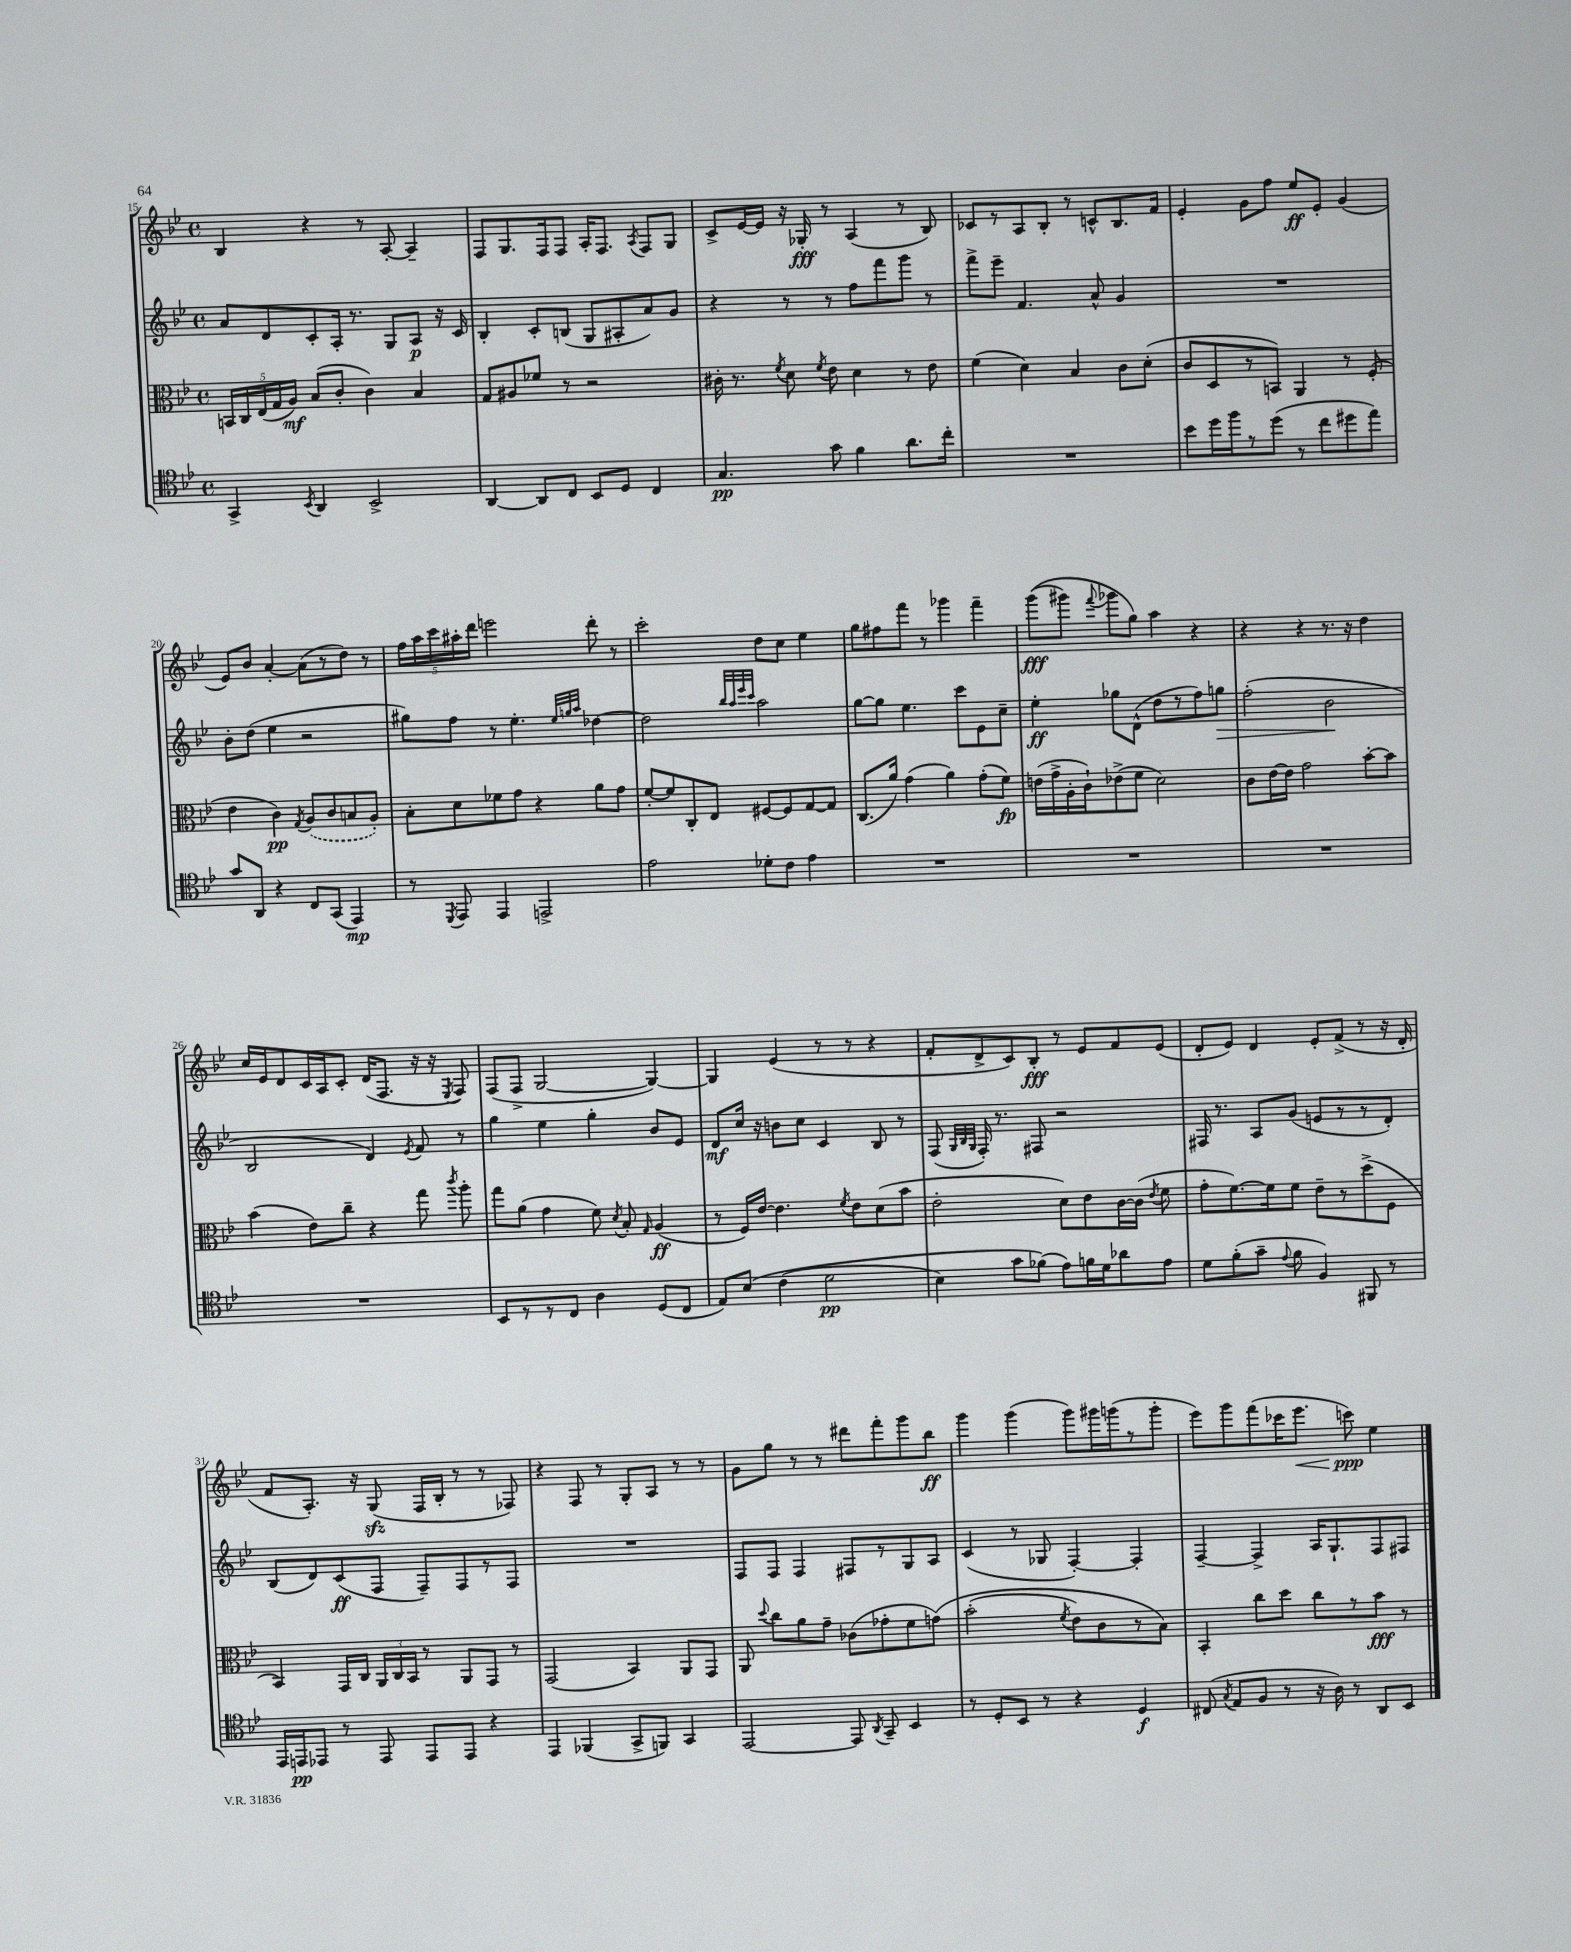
<<
\new StaffGroup <<
\new Staff = "s0" {
    \clef treble \key bes \major \defaultTimeSignature \time 4/4
    \autoBeamOff bes4 r4 r8 a8~-. a4-- |
    f8[ g8. f16 f8] a16[-. f8.] \acciaccatura { a8 } f8[ g8] |
    c'8[-> ees'16~ ees'16] r16 ges16-.\fff r8 a4( r8 bes8) |
    ces'8[ r8 a8 bes8]-. r8 c'8[-^ bes8. f'16] |
    ees'4-. g'8[ f''8] ees''8[\ff ees'8]-. g'4( |
    ees'8[) bes'8] a'4~-. a'8[( r8 d''8]) r8 |
    \tuplet 5/4 { f''16[ a''16 c'''16 ais''16-. d'''16] } e'''2 d'''8-. r8 |
    c'''2-. d''8[ c''8] ees''4 |
    g''8[ fis''8 f'''8] r8 ges'''4 f'''4-- |
    g'''8[\fff(\( gis'''8]) \appoggiatura { f'''8 } ges'''8[ g''8]\) a''4 r4 |
    r4 r4 r8. r16 d''4 |
    c''16[ ees'16 d'8 c'16 a16 c'8]-. d'16[( f8.] r16 r16 \acciaccatura { ees8 } f8) |
    f8[( f8]-> g2~ g4~) |
    g4 ees'4( r8 r8 r4 |
    f'8[-. d'8-> c'8) bes8]-.\fff r8 ees'8[ f'8 ees'8]( |
    d'8[-. ees'8]) d'4 ees'8[-. f'8]->( r8 r16 d'16-. |
    f'8[ a8.]-.) r16 g8\sfz( f16[ bes16]-. r8 r8 fes8) |
    r4 f8 r8 g8[-. a8] r8 r8 |
    g'8[ g''8] r8 r8 dis'''8[ f'''8-. g'''8 bes''8]\ff |
    g'''4 g'''4( g'''8[) gis'''16 g'''16( r8 g'''8]-. |
    ees'''8[) g'''8 f'''8( ces'''16 ees'''8.]\< c'''8\ppp\!) ees''4 \bar "|." |
}
\new Staff = "s1" {
    \clef treble \key bes \major \defaultTimeSignature \time 4/4
    \autoBeamOff a'8[ d'8 c'8-. a16]-. r8. g8[ a8]\p r16 c'16 |
    bes4-. c'8[-. b8]( g8[ ais8-. a'8) g'8] |
    r4 r8 r8 f''8[ f'''8 g'''8] r8 |
    f'''8[-> ees'''8]-- f'4. a'8-^ g'4 |
    R1 |
    bes'8[-. d''8]( ees''4 r2 |
    gis''8[) f''8] r8 ees''4.-. \grace { ees''32[ g''32 a''32] } des''4~ |
    des''2 \grace { bes''32[ a''32 ees'''32 c'''32] } a''2 |
    g''8[~ g''8] ees''4. c'''8[ ees'8 c''8]-- |
    ees''4-.\ff ges''8[ d'8]-^( d''8[ r8 f''8) g''8]\> |
    f''2-.( bes'2\! |
    bes2 d'4) \acciaccatura { ees'8 } f'8 r8 |
    g''4 ees''4 g''4-. bes'8[ ees'8] |
    d'8[\mf c''16] r16 b'8[ c''8] c'4 bes8 r8 |
    f8( \grace { g32[ bes32 g32] } f16-.) r8. fis8 r2 |
    fis16 r8. a8[ g'8]( e'8[ r8 r8 d'8]-.) |
    bes8[( d'8) c'8\ff( f8] f8[--) f8 r8 f8] |
    R1 |
    f8[ f8] f4 fis8[ r8 g8 a8] |
    c'4( r8 ges8 f4~-.) f4-. |
    f4~-- f4-> a16[ g8.-! f8 fis8] \bar "|." |
}
\new Staff = "s2" {
    \clef alto \key bes \major \defaultTimeSignature \time 4/4
    \autoBeamOff \tuplet 5/4 { b,16[ c16 ees16( g16 a16]\mf) } bes8[( c'8]-. c'4) bes4 |
    g8[ ais8 fes'8] r8 r2 |
    cis'16-. r8. \acciaccatura { f'8 } d'8 \acciaccatura { f'8 } ees'8 d'4 r8 ees'8 |
    f'4( d'4) bes4 c'8[ d'8]-.( |
    c'8[ d8 r8 b,8]) a,4 r8 f8-.( |
    ees'4 c'4\pp) \acciaccatura { g8 } \once \slurDashed a8[( c'8 b8 a8]-.) |
    bes8[-. d'8 fes'8 g'8] r4 a'8[ g'8] |
    f'8[~-. f'8 c8-. ees8] fis8[~ fis8 g8~ g8] |
    c8.[( a'16]) g'4( a'4) g'8[-.( f'8]\fp) |
    e'16[( g'16-> a16-. c'16-!) ees'8->( f'8] d'2) |
    c'8[ ees'16~ ees'16] g'2 bes'8[~-. bes'8] |
    bes'4( ees'8[) c''8]-- r4 g''8 \acciaccatura { c'''8 } a''8-. |
    g''8[ a'8]( g'4 f'8) \acciaccatura { d'8 } bes8-. \grace { g16 } a4\ff( |
    r8 f16[) ees'16]~ ees'4. \acciaccatura { f'8 } ees'8[ d'8( bes'8] |
    ees'2-. d'8[) ees'8 c'16~ c'16]( \acciaccatura { ees'8 } f'8 |
    g'8[-. f'8.~) f'16 f'8] ees'8[-- r8 d''8->( f8] |
    bes,4) g,16[ c16] \tuplet 3/2 { a,16[ c16 bes,16] } r8 a,8[ g,8] r8 |
    g,2( bes,4) a,8[ g,8] |
    a,8 \appoggiatura { d''8 } c''8[ a'8 g'8]-- ces'8[( ges'8-. f'8 g'8])\( |
    bes'2-.( \acciaccatura { f'8 } ees'8[) c'8 r8 bes8]\) |
    bes,4-. c''8[ d''8] c''8[ r8 bes'8]\fff r8 \bar "|." |
}
\new Staff = "s3" {
    \clef tenor \key bes \major \defaultTimeSignature \time 4/4
    \autoBeamOff g,4-> \acciaccatura { bes,8 } a,4 bes,2-> |
    a,4~ a,8[ c8] bes,8[ d8] c4 |
    g4.\pp g'8 f'4 a'8.[ c''16]-. |
    R1 |
    bes'8[ d''16 f''16 r8 d''8]( r8 c''8[ dis''8 ees''8]) |
    g'8[ a,8] r4 c8[ g,8]( ees,4\mp) |
    r8 \acciaccatura { d,8 } ees,8 ees,4 e,2-> |
    ees'2 des'8[-. c'8] ees'4 |
    R1 |
    R1 |
    R1 |
    R1 |
    bes,8[ r8 r8 c8] a4 d8[( c8] |
    ees8[) bes8]\( c'4( d'2\pp |
    bes4) g'8[ fes'8](\) ees'8[) f'16 d'16 aes'8 ees'8] |
    d'8[ f'8-.( g'8]-- \appoggiatura { ees'8 } f'8 f4) fis,8 r8 |
    ees,16[ e,16\pp ees,8] r8 ees,8 ees,8[ ees,8] r4 |
    ees,4 fes,4( g,8[-> f,8]) g,4 |
    ees,2~ ees,8 \acciaccatura { a,8 } g,8-- bes,4 |
    r8 d8[-. bes,8] r8 r4 d4\f |
    cis8( \acciaccatura { g8 } ees8[ f8] r8 r16 a16) r8 a,8[ bes,8] \bar "|." |
}
>>
>>
\layout { \context { \Score currentBarNumber = #15 } }
